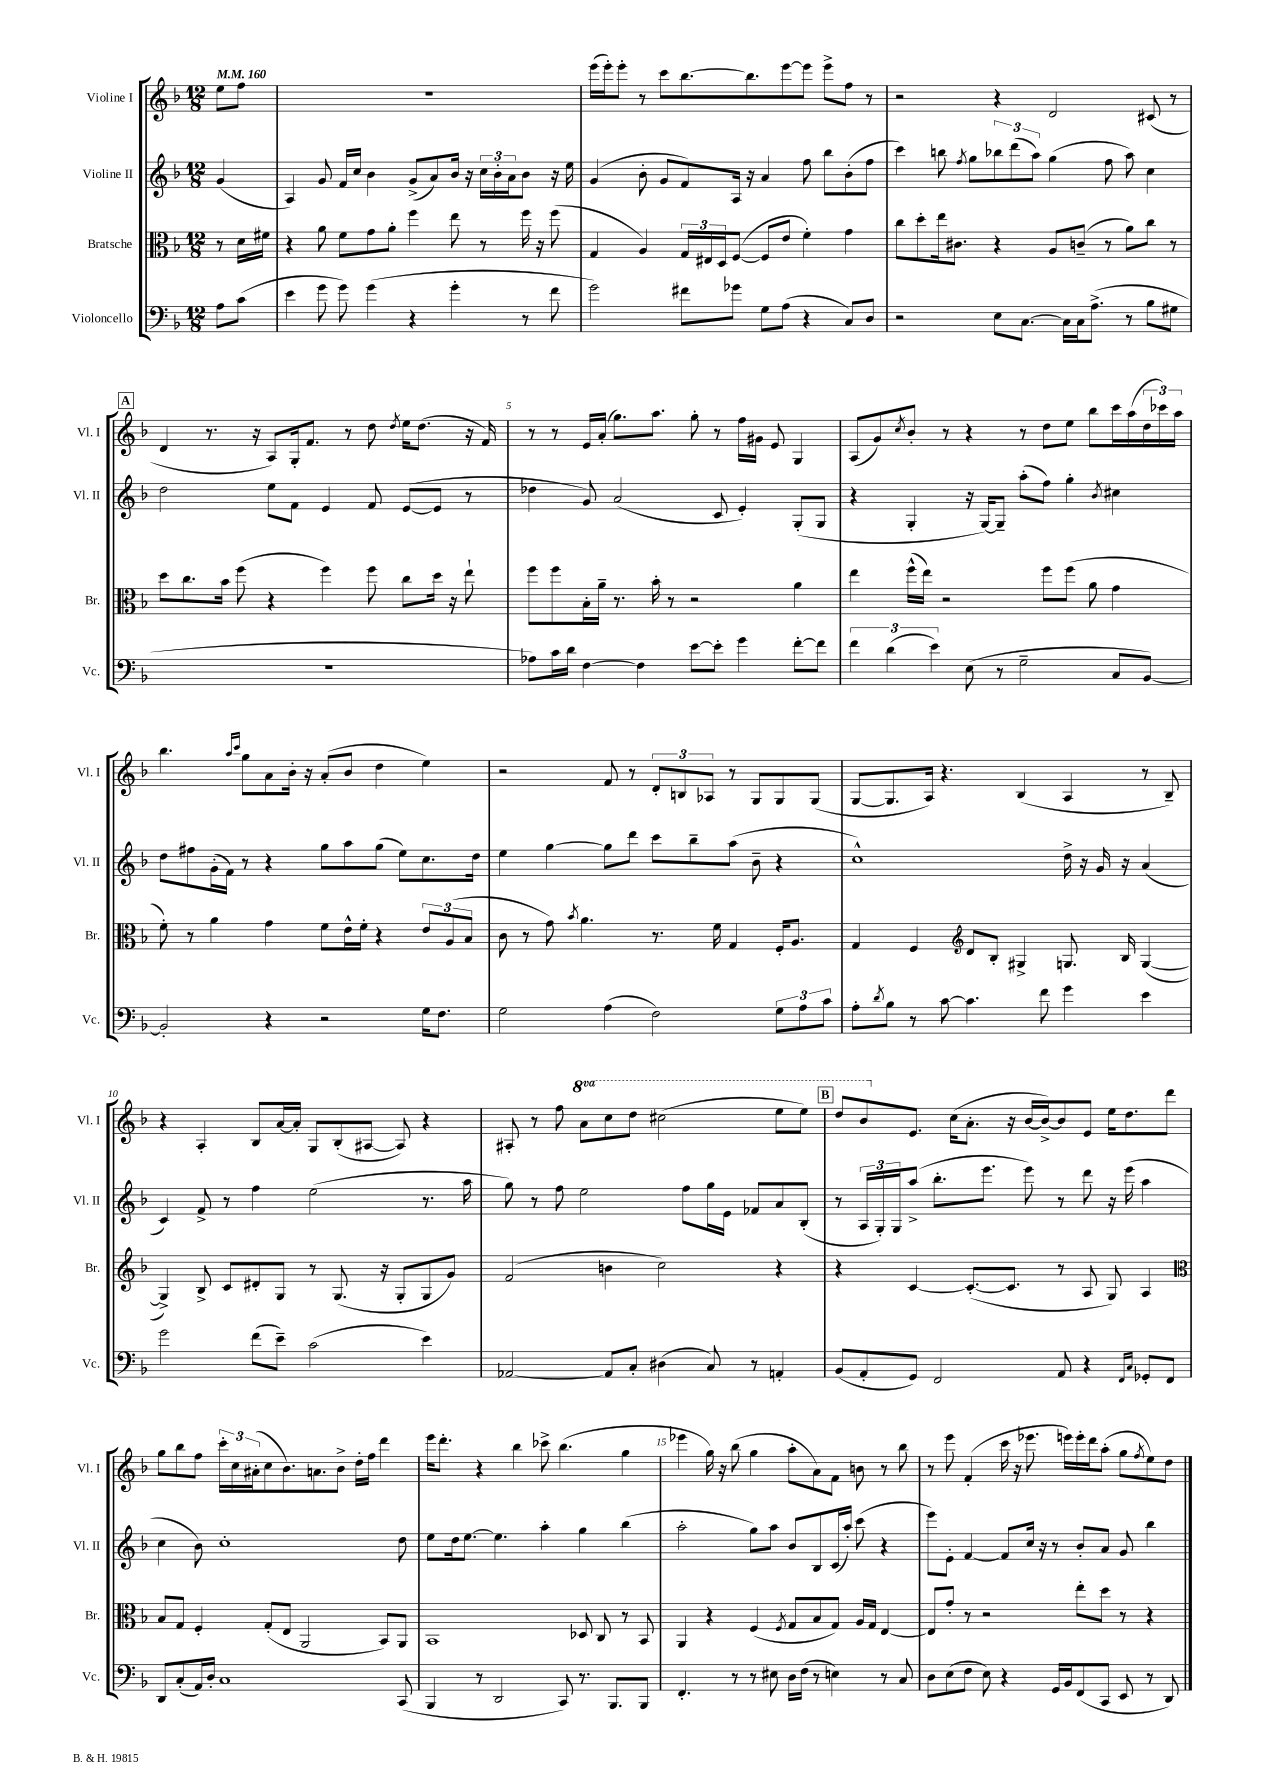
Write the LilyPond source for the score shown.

<<
\new StaffGroup <<
\new Staff = "s0" \with { instrumentName = "Violine I" shortInstrumentName = "Vl. I" } {
    \clef treble \key f \major \numericTimeSignature \time 12/8 \set Staff.ottavationMarkups = #ottavation-simple-ordinals \partial 4 \tempo 4 = 160
    e''8 f''8 |
    R1. |
    e'''16( e'''16-.) e'''8-. r8 c'''8 bes''8.~ bes''8. e'''8~ e'''8 e'''8-> f''8 r8 |
    r2 r4 d'2 cis'8( r8 |
    \mark \markup { \box "A" } d'4 r8. r16 a8) g16-. f'8. r8 d''8 \acciaccatura { d''8 } e''16 d''8.( r16 f'16) |
    r8 r8 e'16 a'16-.( g''8.) a''8. g''8-. r8 f''16 gis'16 e'8 g4 |
    a8( g'8) \acciaccatura { c''8 } bes'8-. r8 r4 r8 d''8 e''8 bes''8 c'''16 a''16( \tuplet 3/2 { d''16 ces'''16) a''16 } |
    bes''4. \grace { a''16 c'''16 } g''8 a'8 bes'16-. r16 a'8-.( bes'8 d''4 e''4) |
    r2 f'8 r8 \tuplet 3/2 { d'8-. b8 aes8 } r8 g8 g8 g8( |
    g8~ g8. a16) r4. bes4( a4 r8 bes8--) |
    r4 a4-. bes8 a'16~ a'16-. g8 bes8-.( ais8~ ais8) r4 |
    ais8-. r8 f''8 \ottava #1 a''8 c'''8 d'''8 cis'''2( e'''8 e'''8) |
    \mark \markup { \box "B" } d'''8 bes''8 \ottava #0 e'8. c''16( a'8.-. r16 bes'16~ bes'16~->) bes'8 e'8 e''16 d''8. d'''8 |
    g''8 bes''8 f''8 \tuplet 3/2 { c'''16-. c''16 ais'16-.( } c''8 bes'8.) a'8. bes'8-> d''16-. f''16 d'''4 |
    e'''16 d'''8.-. r4 bes''4 ces'''8-> bes''4.( g''4 |
    ees'''4 g''16) r16 bes''8( g''4 a''8-. a'8) f'8 b'8 r8 bes''8 |
    r8 e'''8 f'4-.( c'''16 r16 ees'''8. e'''16) e'''16-. d'''16 a''8-.( g''8 \acciaccatura { f''8 } e''8) d''8 \bar "|." |
}
\new Staff = "s1" \with { instrumentName = "Violine II" shortInstrumentName = "Vl. II" } {
    \clef treble \key f \major \numericTimeSignature \time 12/8 \partial 4
    g'4( |
    a4) g'8 f'16 c''16 bes'4 g'8->( a'8) bes'16 r16 \tuplet 3/2 { c''16 bes'16-. a'16 } bes'8 r16 e''16 |
    g'4( bes'8-. g'8 f'8) a16 r16 a'4 f''8 bes''8 bes'8-.( f''8 |
    c'''4) b''8 \acciaccatura { f''8 } g''8 \tuplet 3/2 { bes''8 d'''8( a''8) } g''4( f''8 a''8) c''4 |
    \mark \markup { \box "A" } d''2 e''8 f'8 e'4 f'8 e'8~( e'8 r8 |
    des''4 g'8) a'2( c'8 e'4-.) g8-.( g8 |
    r4 g4-. r16 g16~) g8-- a''8-.( f''8) g''4-. \acciaccatura { bes'8 } cis''4 |
    d''8 fis''8 g'16-.( f'16) r8 r4 g''8 a''8 g''8( e''8) c''8. d''16 |
    e''4 g''4~ g''8 d'''8 c'''8 bes''8-- a''8( bes'8-- r4 |
    c''1-^) d''16-> r16 g'16 r16 a'4( |
    c'4) f'8-> r8 f''4 e''2( r8. a''16 |
    g''8) r8 f''8 e''2 f''8 g''16 e'16 fes'8 a'8 bes8-.( |
    \mark \markup { \box "B" } r8 \tuplet 3/2 { a16 g16-.) g16 } a''8->( bes''8.-. e'''8. e'''8) r8 d'''8 r16 e'''16( a''4 |
    c''4 bes'8) c''1-. d''8 |
    e''8 d''16 e''8.~ e''4. a''4-. g''4 bes''4( |
    a''2-. g''8) a''8 bes'8 bes8 c'16( a''16-.) c'''8( r4 |
    e'''8) e'8-. f'4~ f'8 c''16 r16 r8 bes'8-. a'8 g'8 bes''4 \bar "|." |
}
\new Staff = "s2" \with { instrumentName = "Bratsche" shortInstrumentName = "Br." } {
    \clef alto \key f \major \numericTimeSignature \time 12/8 \partial 4
    r8 d'16 fis'16 |
    r4 a'8 f'8 g'8 a'8-. f''4 e''8 r8 f''16 r16 f''8( |
    g4 a4) \tuplet 3/2 { g16 eis16 d16 } f8~( f8 e'8 f'4-.) g'4 |
    c''8 d''8-. e''16 cis'8. r4 a8 c'8--( r8 a'8) c''8 r8 |
    \mark \markup { \box "A" } d''8 c''8. bes'16 f''8( r4 f''4) f''8 c''8 d''16 r16 e''8-! |
    f''8 f''8 bes16-. a'16-- r8. bes'16-. r8 r2 a'4 |
    e''4 f''16-^( e''16) r2 f''8 f''8( a'8 g'4 |
    f'8-.) r8 a'4 g'4 f'8 e'16-^ f'16-. r4 \tuplet 3/2 { e'8 a8( bes8 } |
    c'8 r8 g'8) \acciaccatura { bes'8 } a'4. r8. f'16 g4 f16-. a8. |
    g4 f4 \clef treble d'8 bes8-. gis4-> g8. bes16 g4~( |
    g4->) bes8-> c'8 dis'8-. g8 r8 g8.( r16 g8-. g8 g'8) |
    f'2( b'4 c''2) r4 |
    \mark \markup { \box "B" } r4 c'4~ c'8.~-.( c'8. r8 a8 g8) a4 |
    \clef alto bes8 g8 f4-. g8-.( e8 a,2 bes,8) a,8 |
    bes,1 des8 c8 r8 bes,8 |
    a,4 r4 f4( \acciaccatura { f8 } g8 bes8 g8) a16 g16 e4~ |
    e8 g'8-. r8 r2 e''8-. d''8 r8 r4 \bar "|." |
}
\new Staff = "s3" \with { instrumentName = "Violoncello" shortInstrumentName = "Vc." } {
    \clef bass \key f \major \numericTimeSignature \time 12/8 \partial 4
    a8 c'8( |
    e'4 g'8 g'8) g'4( r4 g'4-. r8 f'8 |
    g'2) fis'8 ges'8 g8 a8( r4 c8) d8 |
    r2 e8 c8.~ c16 c16 a8.->( r8 bes8 gis8 |
    \mark \markup { \box "A" } R1. |
    aes8) c'16 d'16 f4~ f4 e'8~ e'8-. g'4 f'8~-. f'8 |
    \tuplet 3/2 { f'4 d'4( e'4) } e8( r8 g2-- c8 bes,8~) |
    bes,2-. r4 r2 g16 f8. |
    g2 a4( f2) \tuplet 3/2 { g8 a8 c'8 } |
    a8-. \acciaccatura { d'8 } bes8 r8 c'8~ c'4. f'8 g'4 e'4 |
    g'2 f'8( e'8--) c'2( e'4) |
    aes,2~ aes,8 c8-. dis4( c8) r8 a,4-. |
    \mark \markup { \box "B" } bes,8( a,8-. g,8) f,2 a,8 r4 \grace { f,16 c16 } ges,8-. f,8 |
    d,8 c8-.( a,16) d16-. c1 c,8( |
    bes,,4 r8 d,2 c,8) r8. bes,,8. bes,,8 |
    f,4.-. r8 r8 eis8 d16 f16( r8 e4) r8 c8 |
    d8 e8( f8 e8) r4 g,16 bes,16 f,8( c,8 e,8 r8 d,8) \bar "|." |
}
>>
>>
\layout { \context { \Score \override BarNumber.break-visibility = ##(#f #t #t) barNumberVisibility = #(every-nth-bar-number-visible 5) } }
